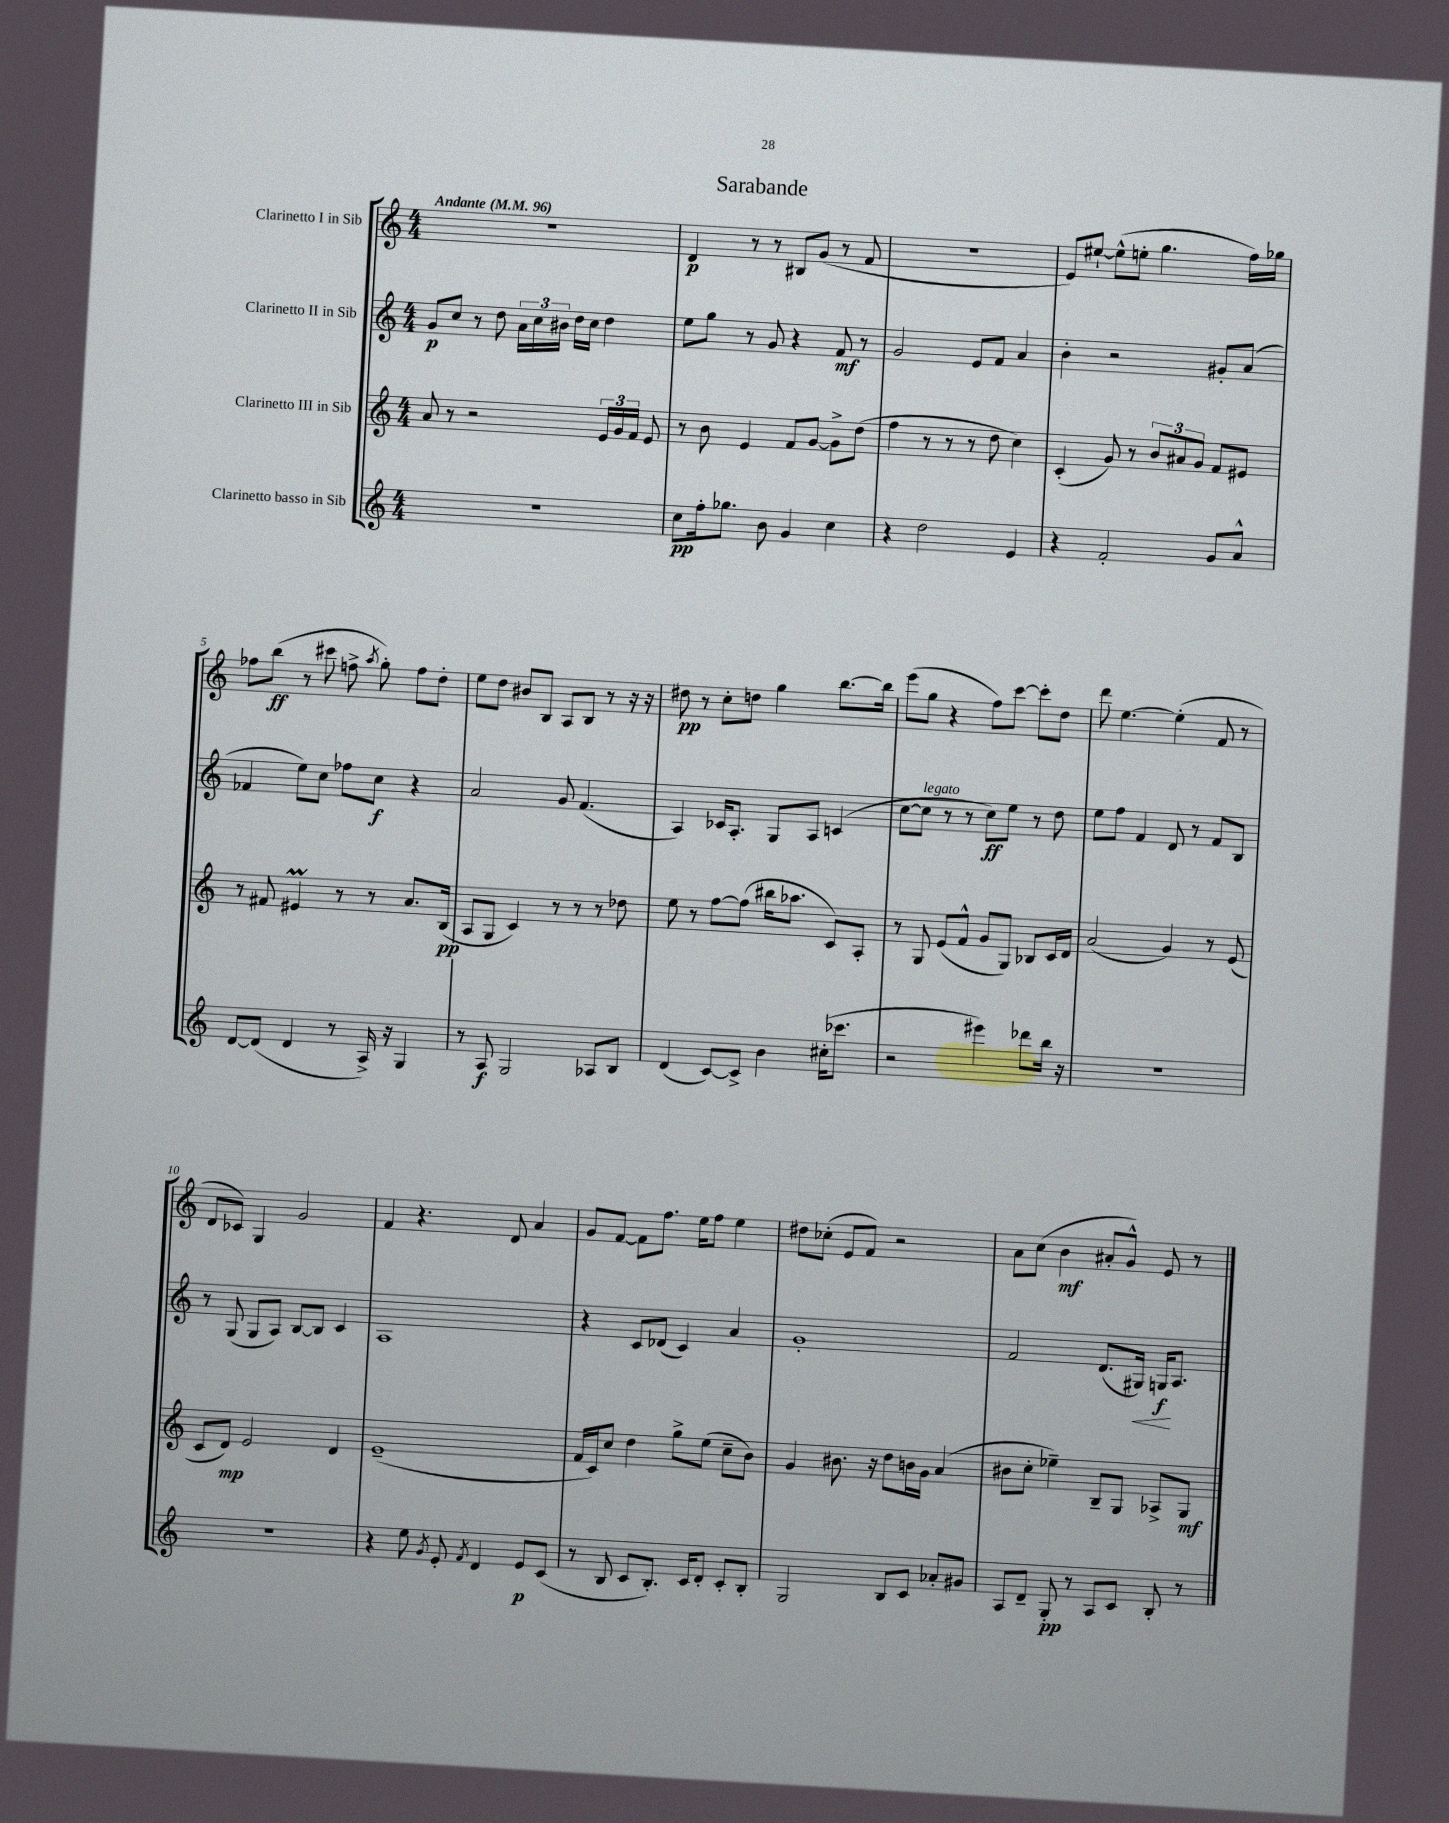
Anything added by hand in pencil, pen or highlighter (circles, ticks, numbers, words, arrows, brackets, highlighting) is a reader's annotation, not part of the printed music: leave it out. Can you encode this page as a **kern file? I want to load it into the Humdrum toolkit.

**kern	**kern	**kern	**kern
*staff4	*staff3	*staff2	*staff1
*clefG2	*clefG2	*clefG2	*clefG2
*k[]	*k[]	*k[]	*k[]
*M4/4	*M4/4	*M4/4	*M4/4
*MM96	*MM96	*MM96	*MM96
1r	8a	8g	1r
.	8r	8cc	.
.	2r	8r	.
.	.	8dd	.
.	.	24a	.
.	.	24cc	.
.	.	24b#	.
.	.	16dd	.
.	.	16cc	.
.	24e	4dd	.
.	24g	.	.
.	24f	.	.
.	8e	.	.
=	=	=	=
8cc	8r	8ee	4d
16ff'	8b	8gg	.
8.gg-	.	.	.
.	4e	8r	8r
8b	.	8g	8r
4g	8f	4r	8B#
.	[8g	.	(8g
4cc	8g^]	8f	8r
.	(8dd	8r	8f
=	=	=	=
4r	4ff	2g	1r
2dd	8r	.	.
.	8r	.	.
.	8r	8e	.
.	8dd	8f	.
4e	4cc)	4a	.
=	=	=	=
4r	(4c'	4b'	8e)
.	.	.	[8ee#`
2f'	8g)	2r	(8ee#^^]
.	8r	.	8ee'
.	12b	.	4.gg
.	12a#	.	.
.	12g	.	.
8g	8f	8g#'	.
8a^^	8e#	(8a	16ff)
.	.	.	16gg-
=	=	=	=
[8d	8r	4f-	8ff-
(8d]	8f#	.	(8bb
4d	4e#	8ee)	8r
.	.	8cc	8ccc#
8r	8r	8ff-	8ff^
.	.	.	8qaa
16A^)	8r	8cc	8gg')
16r	.	.	.
4G	8.a	4r	8ff
.	.	.	8dd'
.	(16B	.	.
=	=	=	=
8r	8A	2a	8ee
8A	8G	.	8dd
2G	4c)	.	8b#
.	.	.	8B
.	8r	8g	8A
.	8r	(4.f	8B
8A-	8r	.	8r
8B	8dd-	.	16r
.	.	.	16r
=	=	=	=
(4d	8ee	4A)	8dd#
.	8r	.	8r
[8c)	[8ff	16c-	8cc'
.	.	8.A'	.
8c^]	(8ff]	.	8dd
4b	16bb#	8G	4gg
.	8.aa-	.	.
.	.	8A	.
(16cc#'	8c)	(4c	[8.bb
8.ccc-	.	.	.
.	8A'	.	.
.	.	.	16bb]
=	=	=	=
2r	8r	[8cc	(8eee
.	8G	8cc]	8gg
.	(8e	8r	4r
.	8f^^	8r	.
4eee#)	8g	8cc)	8ff)
.	8G)	8ee	[8ccc
8ddd-	8B-	8r	8ccc']
16bb	16c	8dd	8dd
16r	16d	.	.
=	=	=	=
1r	(2a	8ee	8ddd
.	.	8ff	[4.ee
.	.	4f	.
.	4g)	8d	(4ee']
.	.	8r	.
.	8r	8f	8f
.	(8e	8B	8r
=	=	=	=
1r	8c	8r	8d
.	8d)	(8G	8c-)
.	2e	8G	4G
.	.	8A)	.
.	.	[8B	2g
.	.	8B]	.
.	4d	4c	.
=	=	=	=
4r	(1e~	1A	4f
8ee	.	.	4.r
8qg	.	.	.
8e'	.	.	.
8qf	.	.	.
4d	.	.	.
.	.	.	8d
8e	.	.	4a
(8c	.	.	.
=	=	=	=
8r	16f	4r	8g
.	16c)	.	.
8B	8cc	.	[8f
8c	4dd	8c	8f]
8.B')	.	(8d-	8.ff
.	8gg^	4c)	.
16c	.	.	16ee
8d'	(8ee	.	8ff
8c'	8cc~	4a	4ee
8B'	8b)	.	.
=	=	=	=
2G	4g	1g'	8dd#
.	.	.	(8cc-'
.	8.b#	.	8e
.	.	.	8f)
.	16r	.	.
8B	8dd	.	2r
8c	16b	.	.
.	16g	.	.
8a-'	(4a	.	.
8g#	.	.	.
=	=	=	=
8A	8b#	2f	8a
8d~	8cc'	.	(8cc
8G'	4ee-~)	.	4b
8r	.	.	.
8A	8B~	(8.d	8a#'
8c	8G	.	8g^^)
.	.	16G#)	.
8B'	8A-^	16G	8e
.	.	8.A	.
8r	8G	.	8r
==	==	==	==
*-	*-	*-	*-
